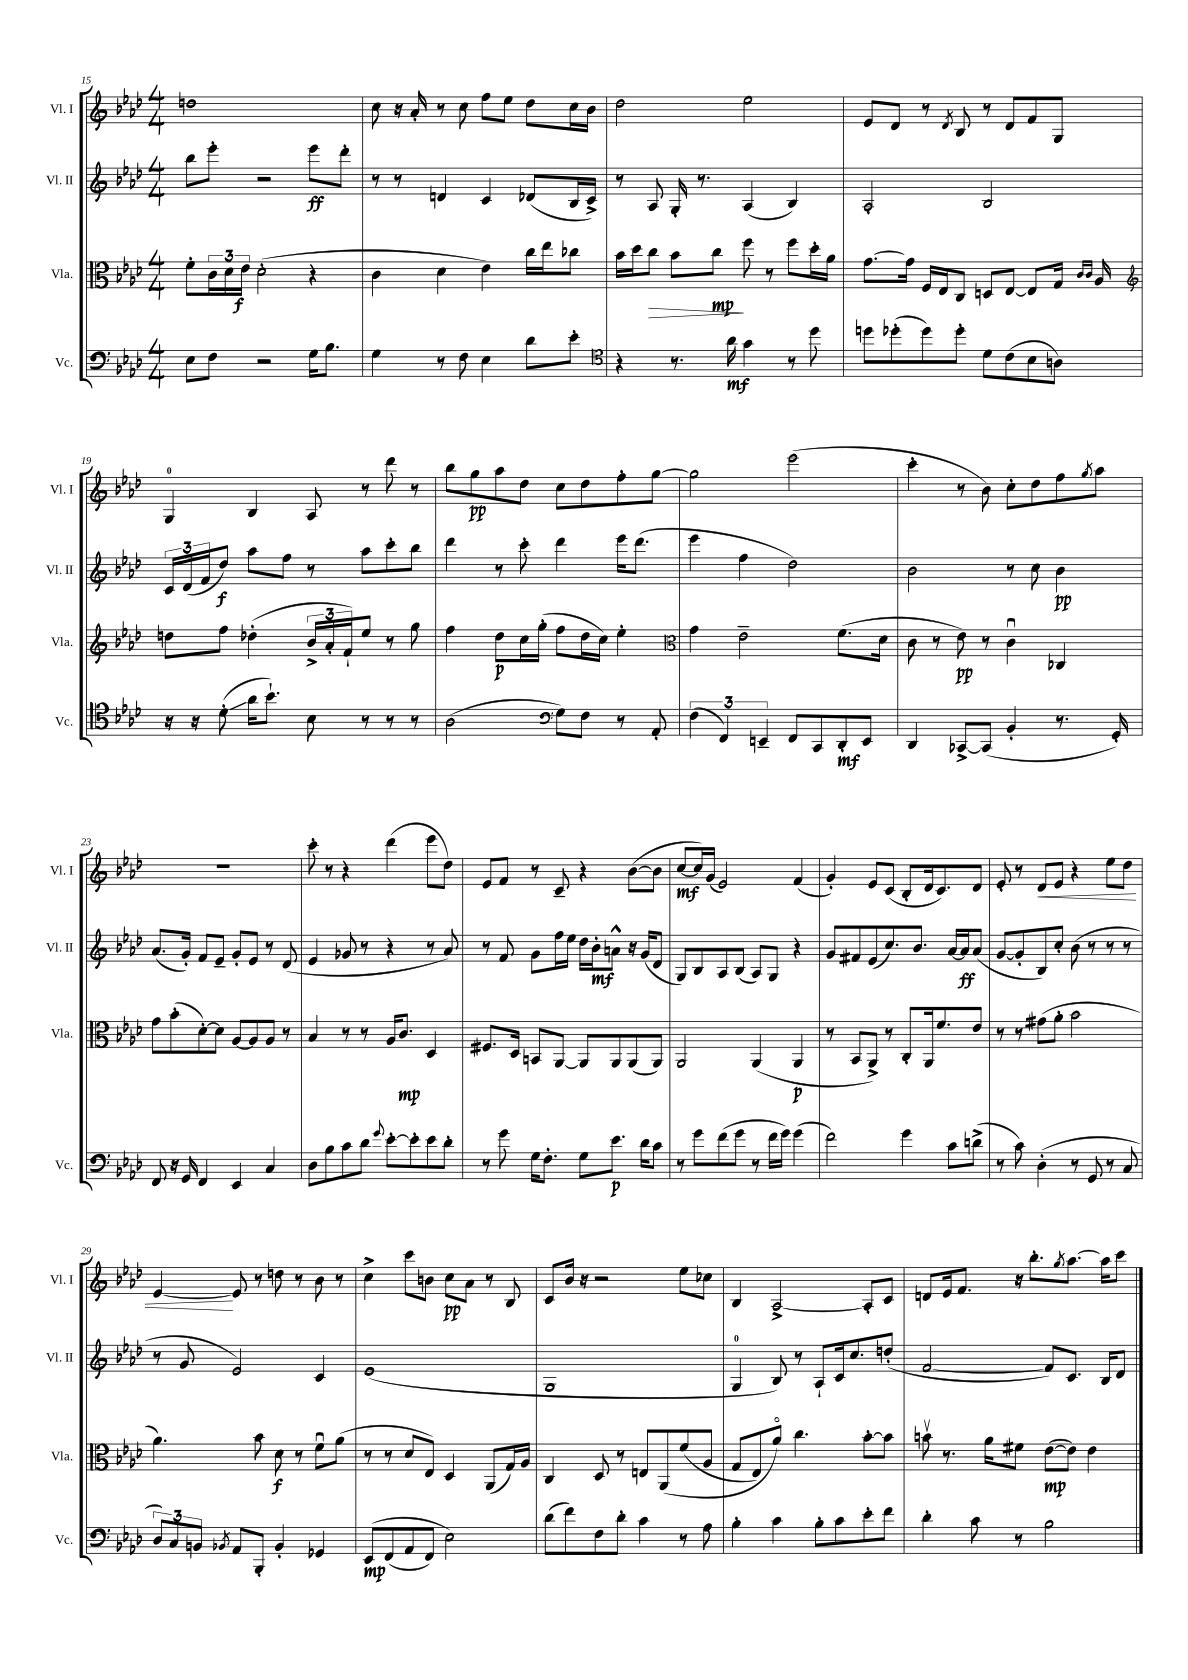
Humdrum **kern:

**kern	**kern	**kern	**kern
*staff4	*staff3	*staff2	*staff1
*clefF4	*clefC3	*clefG2	*clefG2
*k[b-e-a-d-]	*k[b-e-a-d-]	*k[b-e-a-d-]	*k[b-e-a-d-]
*M4/4	*M4/4	*M4/4	*M4/4
8E-	8f'	8bb-	1dd
8F	24c	8eee-'	.
.	24d-	.	.
.	24e-	.	.
2r	(2d-'	2r	.
16G	4r	8eee-	.
8.B-	.	.	.
.	.	8ddd-'	.
=	=	=	=
4G	4c	8r	8cc
.	.	8r	16r
.	.	.	16a-'
8r	4d-	4d	8r
8F	.	.	8cc
4E-	4e-)	4c	8ff
.	.	.	8ee-
8d-	16cc	(8d-	8dd-
.	16ee-	.	.
8e-'	8cc-	16B-	16cc
.	.	16c^)	16b-
=	=	=	=
*clefC4	*	*	*
4r	16b-	8r	2dd-
.	16dd-	.	.
.	8cc	8A-	.
8.r	8b-	16G'	.
.	.	8.r	.
.	8cc	.	.
16a-	.	.	.
4g	8ff	(4A-	2ee-
.	8r	.	.
8r	8ff	4B-)	.
8dd-	16dd-'	.	.
.	16a-	.	.
=	=	=	=
8dd	[8.g	2A-'	8e-
(8dd-'	.	.	8d-
.	16g]	.	.
8dd-)	16F	.	8r
.	16E-	.	.
.	.	.	8qd-
8dd-'	8C	.	8B-
8d-	8D	2B-	8r
(8c	[8E-	.	8d-
8B-	8E-]	.	8f
8A)	16G	.	8G
.	16qqc	.	.
.	16qqc	.	.
.	16A-	.	.
=	=	=	=
*	*clefG2	*	*
16r	8dd	24c	4G
.	.	(24d-	.
16r	.	.	.
.	.	24f	.
(8d-'	8ff	8dd-)	.
16a-	(4dd-'	8aa-	4B-
8.b-`)	.	.	.
.	.	8ff	.
8B-	24b-^	8r	8A-
.	24a-'	.	.
.	24f`)	.	.
8r	8ee-	8aa-	8r
8r	8r	8ccc'	8ddd-
8r	8gg	8bb-	8r
=	=	=	=
(2A-	4ff	4ddd-	8bb-
.	.	.	8gg
.	8dd-	8r	8aa-
.	16cc	8ccc'	8dd-
.	(16gg'	.	.
*clefF4	*	*	*
8G)	8ff	4ddd-	8cc
8F	16dd-	.	8dd-
.	16cc)	.	.
8r	4ee-'	16eee-	8ff'
.	.	(8.ddd-	.
8AA-'	.	.	[8gg
=	=	=	=
*	*clefC3	*	*
(6F	4g	4eee-	2gg]
6FF)	.	.	.
.	2e-~	4ff	.
6EE~	.	.	.
8FF	.	2dd-)	(2eee-
8CC	.	.	.
8DD-'	(8.f	.	.
8EE	.	.	.
.	16d-	.	.
=	=	=	=
4DD-	8c	2b-	4ccc'
.	8r	.	.
[8CC-^	8e-)	.	8r
(8CC-]	8r	.	8b-)
4BB-'	4cu	8r	8cc'
.	.	8cc	8dd-
8.r	4C-	4b-	8ff
.	.	.	8qgg
.	.	.	8aa-
16GG')	.	.	.
=	=	=	=
8FF	8g	(8.a-	1r
16r	(8b-'	.	.
16GG	.	16g')	.
4FF	[8d-')	8f	.
.	8d-]	8e-~	.
4EE-	[8A-	8g'	.
.	8A-]	8e-	.
4C	8A-	8r	.
.	8r	(8d-	.
=	=	=	=
8D-	4B-	4e-	8ccc'
8B-	.	.	8r
8c	8r	8g-	4r
8d-	8r	8r	.
8qqg	.	.	.
[8e-'	16A-	4r	(4ddd-
.	8.c	.	.
8e-']	.	.	.
8e-	4D-	8r	8eee-
8d-'	.	8a-)	8dd-)
=	=	=	=
8r	8.F#	8r	8e-
8g	.	8f	8f
.	16D-	.	.
16G	8BB	8g	8r
8.F'	.	.	.
.	[8AA-	16ff	8c~
.	.	16ee-	.
8G	8AA-]	16dd-	4r
.	.	16b-'	.
8.e-	8AA-	8a^^	.
.	(8AA-	16r	([8b-
16d-	.	(16g	.
8c	8AA-)	8d-	8b-]
=	=	=	=
8r	2AA-	8G)	[8cc
8g	.	8B-	16cc])
.	.	.	(16g
(8f	.	8A-	2e-)
8g	.	(8B-	.
8r	(4AA-	8A-)	.
16f	.	8G	.
16g)	.	.	.
(4g	4AA-	4r	(4f
=	=	=	=
2f)	8r	8g	4g')
.	8BB-	8f#	.
.	8AA-^)	(8e-	8e-
.	8r	8.cc)	(8c
4g	8C'	.	8B-'
.	.	8.b-	.
.	16AA-	.	16d-
.	8.f	.	8.c)
8c	.	[16a-	.
.	.	16a-]	.
(8d^	8e-	(8a-	8d-
=	=	=	=
8r	8r	[8g	8e-'
8c)	8r	8g']	8r
(4D-'	(8g#	8B-)	8d-
.	8a-'	8cc'	8e-
8r	2b-	(8b-	4r
8GG	.	8r	.
8r	.	8r	8ee-
8C	.	8r	8dd-
=	=	=	=
12D-)	4.a-)	8r	[4e-
12C	.	.	.
.	.	8g	.
12BB	.	.	.
8qBB-	.	.	.
8AA-	.	2e-)	8e-]
8BBB-'	8b-	.	8r
4BB-'	8d-	.	8dd
.	8r	.	8r
4GG-	8fu	4c	8b-
.	(8a-	.	8r
=	=	=	=
&(8EE-	8r	(1e-	4cc^
(8FF	8r	.	.
8AA-	8d-	.	8ccc
8FF)	8E-)	.	8b
2E-&)	4D-	.	8cc
.	.	.	8a-
.	(8AA-	.	8r
.	16G)	.	8B-
.	16A-	.	.
=	=	=	=
(8d-	4C	1G	8c
8f)	.	.	16b-
.	.	.	16r
8F	8D-	.	2r
8d-'	8r	.	.
4c	8E	.	.
.	&(8AA-	.	.
8r	(8f	.	8ee-
8A-	8A-	.	8cc-
=	=	=	=
4B-'	8G	4G	4B-
.	8E-)	.	.
4c	8a-o&)	8B-)	[2A-^
.	4.cc	8r	.
8B-'	.	8A-`	.
8c	.	16c	.
.	.	8.cc	.
8e-'	[8b-'	.	8A-']
8f	8b-]	(8dd'	8c
=	=	=	=
4d-'	8bv	[2f	8d
.	8.r	.	16e-
.	.	.	8.f
8c	.	.	.
.	16a-	.	.
8r	8f#	.	16r
.	.	.	8.bb-'
2B-	([8e-	8f])	.
.	.	.	8qgg
.	8e-])	8.c	[8.aa-
.	4e-	.	.
.	.	16B-	16aa-]
.	.	8d-	8ccc
==	==	==	==
*-	*-	*-	*-
